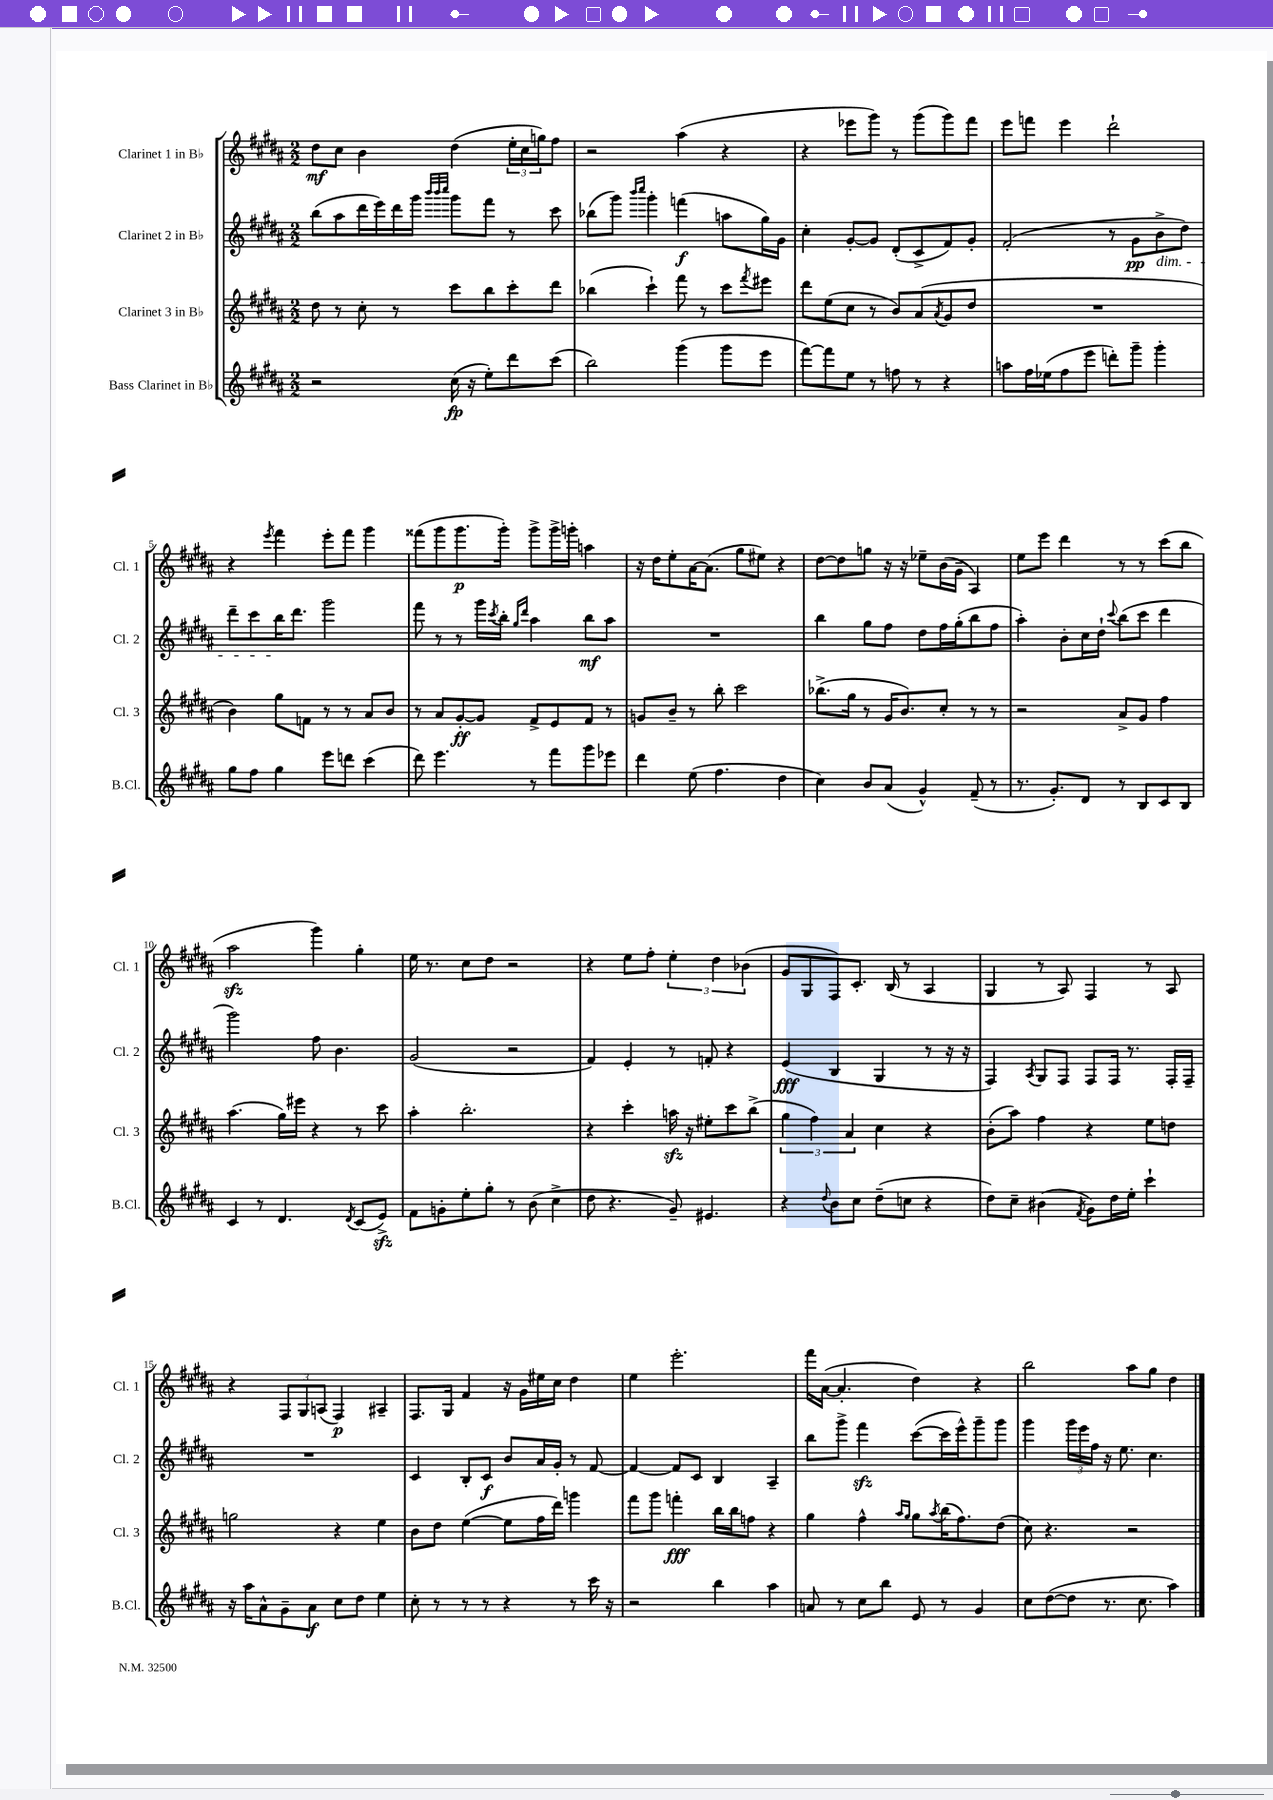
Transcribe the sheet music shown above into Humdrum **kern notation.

**kern	**dynam	**kern	**dynam	**kern	**dynam	**kern	**dynam
*part4	*part4	*part3	*part3	*part2	*part2	*part1	*part1
*staff4	*staff4	*staff3	*staff3	*staff2	*staff2	*staff1	*staff1
*I"Bass Clarinet in B♭	*	*I"Clarinet 3 in B♭	*	*I"Clarinet 2 in B♭	*	*I"Clarinet 1 in B♭	*
*I'B.Cl.	*	*I'Cl. 3	*	*I'Cl. 2	*	*I'Cl. 1	*
*clefG2	*	*clefG2	*	*clefG2	*	*clefG2	*
*k[f#c#g#d#a#]	*	*k[f#c#g#d#a#]	*	*k[f#c#g#d#a#]	*	*k[f#c#g#d#a#]	*
*M2/2	*	*M2/2	*	*M2/2	*	*M2/2	*
=1	=1	=1	=1	=1	=1	=1	=1
2r	.	8dd#\	.	(8bb\L	.	8dd#\L	mf
.	.	8r	.	8aa#\	.	8cc#\J	.
.	.	8cc#'\	.	16ddd#\L	.	4b\	.
.	.	.	.	16eee\)	.	.	.
.	.	8r	.	16ddd#\	.	.	.
.	.	.	.	16ggg#\JJ	.	.	.
.	.	.	.	32qqbbb/LLL	.	.	.
.	.	.	.	32qqbbb/	.	.	.
.	.	.	.	32qqcccc#/JJJ	.	.	.
(16cc#\	fp	8ccc#\L	.	8ggg#\L	.	(4dd#\	.
16r	.	.	.	.	.	.	.
8ee'\L)	.	8bb\	.	8fff#\J	.	.	.
8ddd#\	.	8ccc#'\	.	8r	.	24ee'\LL	.
.	.	.	.	.	.	24cc#\	.
.	.	.	.	.	.	24ggn\J)	.
(8ccc#\J	.	8ddd#\J	.	8ccc#\	.	8ff#\J	.
=2	=2	=2	=2	=2	=2	=2	=2
2bb\)	.	(4bb-X\	.	(8bb-X\L	.	2r	.
.	.	.	.	8ggg#\J)	.	.	.
.	.	.	.	16qqbbb/LL	.	.	.
.	.	.	.	16qqcccc#/JJ	.	.	.
.	.	4ccc#`\)	.	4ggg#'\	.	.	.
(4ggg#\	.	8fff#\	.	(4fffn\	f	(4aa#\	.
.	.	8r	.	.	.	.	.
8ggg#\L	.	8ccc#\L	.	8aan\L	.	4r	.
.	.	8qfff#/	.	.	.	.	.
8eee\J	.	8eee#X\J	.	16gg#\L)	.	.	.
.	.	.	.	16g#\JJ	.	.	.
=3	=3	=3	=3	=3	=3	=3	=3
[8fff#\L)	.	8ddd#\L	.	4cc#'\	.	4r	.
8fff#\]	.	(8ee\	.	.	.	.	.
8ee\J	.	8cc#\J	.	[8g#'/L	.	8eee-X\L	.
8r	.	8r	.	8g#/J]	.	8ggg#\J)	.
8ffn\	.	8b/L)	.	(8d#'/L	.	8r	.
8r	.	(8a#/	.	8c#^/	.	(8ggg#\L	.
.	.	8qa#/	.	.	.	.	.
4r	.	8g#/	.	8f#/)	.	8ggg#\)	.
.	.	8dd#/J	.	8g#'/J	.	8fff#\J	.
=4	=4	=4	=4	=4	=4	=4	=4
8aan\L	.	1r	.	(2f#'/	.	8eee\L	.
16ff#\L	.	.	.	.	.	8fffn\J	.
(16ee-X\J	.	.	.	.	.	.	.
8ff#\	.	.	.	.	.	4eee\	.
8eee\J	.	.	.	.	.	.	.
8dddn'\L)	.	.	.	8r	.	2ddd#`\	.
8ggg#~\J	.	.	.	8g#\L	pp	.	.
!	!	!	!	!LO:TX:b:i:t=dim.	!	!	!
4ggg#'\	.	.	.	8b^\	.	.	.
.	.	.	.	8dd#\J)	.	.	.
!!LO:LB:g=z
=5	=5	=5	=5	=5	=5	=5	=5
8gg#\L	.	4b\)	.	8ddd#~\L	.	4r	.
8ff#\J	.	.	.	8ccc#\	.	.	.
.	.	.	.	.	.	8qeee/	.
4gg#\	.	8gg#\L	.	16bb\K	.	4fff#\	.
.	.	.	.	8.ddd#\J	.	.	.
.	.	8fn\J	.	.	.	.	.
8eee\L	.	8r	.	2ggg#\	.	8eee'\L	.
8dddn\J	.	8r	.	.	.	8fff#\J	.
(4ccc#\	.	8a#/L	.	.	.	4ggg#\	.
.	.	8b/J	.	.	.	.	.
=6	=6	=6	=6	=6	=6	=6	=6
8ddd#\)	.	8r	.	8fff#\	.	(8fff##X\L	.
4.eee\	.	8a#/L	.	8r	.	8ggg#\	.
.	.	[8g#'/	ff	8r	.	8.ggg#\	p
.	.	8g#/J]	.	16ggg#\LL	.	.	.
.	.	.	.	8qccc#/	.	.	.
.	.	.	.	16bb'\JJ	.	16ggg#'\Jk)	.
.	.	.	.	16qqgg#/LL	.	.	.
.	.	.	.	16qqddd#/JJ	.	.	.
8r	.	8f#^/L	.	4aa#\	.	8ggg#^\L	.
8fff#\L	.	8e/	.	.	.	16ggg#^\L	.
.	.	.	.	.	.	16gggn'\JJ	.
8ggg#\	.	8f#/J	.	8bb\L	mf	4aan\	.
8eee-X\J	.	8r	.	8aa#\J	.	.	.
=7	=7	=7	=7	=7	=7	=7	=7
4ddd#\	.	8gn/L	.	1r	.	16r	.
.	.	.	.	.	.	16dd#\KL	.
.	.	8b~/J	.	.	.	8ee'\	.
(8ee\	.	8r	.	.	.	[16a#\K	.
.	.	.	.	.	.	(8.a#\J]	.
4.ff#\	.	8bb'\	.	.	.	.	.
.	.	2ccc#\	.	.	.	8gg#\L	.
.	.	.	.	.	.	8ee#X\J)	.
4dd#\	.	.	.	.	.	4r	.
=8	=8	=8	=8	=8	=8	=8	=8
4cc#\)	.	(8.bb-X^\L	.	4bb\	.	[8dd#\L	.
.	.	.	.	.	.	8dd#\]	.
.	.	16gg#\Jk	.	.	.	.	.
8b/L	.	8r	.	8gg#\L	.	8ggn\J	.
(8a#/J	.	16g#/KL	.	8ff#\J	.	16r	.
.	.	8.b/)	.	.	.	16r	.
4g#^^/)	.	.	.	8dd#\L	.	8ee-X~\L	.
.	.	8cc#'/J	.	16ff#\L	.	(16b\L	.
.	.	.	.	(16gg#'\J	.	16g#~\JJ	.
(8f#~/	.	8r	.	8bb\	.	4A#/)	.
8r	.	8r	.	8ff#\J	.	.	.
=9	=9	=9	=9	=9	=9	=9	=9
8.r	.	2r	.	4aa#'\)	.	8ee\L	.
.	.	.	.	.	.	8eee\J	.
8.g#'/L)	.	.	.	.	.	.	.
.	.	.	.	8b'\L	.	4ddd#\	.
8d#/J	.	.	.	16cc#\L	.	.	.
.	.	.	.	16dd#`\JJ	.	.	.
.	.	.	.	8qqccc#/	.	.	.
8r	.	8a#^/L	.	(8bb\L	.	8r	.
8B/L	.	8g#/J	.	8ccc#\J	.	8r	.
8c#/	.	4ff#\	.	4ddd#\	.	(8ccc#\L	.
8B/J	.	.	.	.	.	8bb\J	.
!!LO:LB:g=z
=10	=10	=10	=10	=10	=10	=10	=10
4c#/	.	(4.aa#\	.	2ggg#\)	.	2aa#zz\	.
8r	.	.	.	.	.	.	.
4.d#/	.	16gg#\LL)	.	.	.	.	.
.	.	16eee#X\JJ	.	.	.	.	.
.	.	4r	.	8ff#\	.	4ggg#\)	.
.	.	.	.	4.b\	.	.	.
8qd#/	.	.	.	.	.	.	.
(8c#/L	.	8r	.	.	.	4gg#'\	.
8ezz^/J)	.	8ccc#\	.	.	.	.	.
=11	=11	=11	=11	=11	=11	=11	=11
8f#\L	.	4aa#'\	.	(2g#/	.	16ee\	.
.	.	.	.	.	.	8.r	.
8gn'\	.	.	.	.	.	.	.
8ee'\	.	2.bb'\	.	.	.	8cc#\L	.
8gg#'\J	.	.	.	.	.	8dd#\J	.
8r	.	.	.	2r	.	2r	.
(8b\	.	.	.	.	.	.	.
4cc#^\	.	.	.	.	.	.	.
=12	=12	=12	=12	=12	=12	=12	=12
8dd#\	.	4r	.	4f#/)	.	4r	.
4.r	.	.	.	.	.	.	.
.	.	4ccc#'\	.	4e'/	.	8ee\L	.
.	.	.	.	.	.	8ff#'\J	.
8g#~/)	.	16aanzz\	.	8r	.	6ee'\	.
.	.	16r	.	.	.	.	.
4.e#X/	.	8ee#X'\L	.	8fn'/	.	.	.
.	.	.	.	.	.	6dd#\	.
.	.	8ccc#\	.	4r	.	.	.
.	.	.	.	.	.	(6b-X\	.
.	.	(8bb^\J	.	.	.	.	.
=13	=13	=13	=13	=13	=13	=13	=13
4r	.	6gg#\	.	(4e/	fff	8g#/L	.
.	.	.	.	.	.	8G#/	.
.	.	6ff#\)	.	.	.	.	.
8qqdd#/	.	.	.	.	.	.	.
8b\L	.	.	.	4B/	.	8F#/)	.
.	.	6a#/	.	.	.	.	.
8cc#\J	.	.	.	.	.	8.c#'/J	.
(8dd#~\L	.	4cc#\	.	4G#/	.	.	.
.	.	.	.	.	.	(16B/	.
8ccn\J	.	.	.	.	.	8r	.
4r	.	4r	.	8r	.	4A#/	.
.	.	.	.	16r	.	.	.
.	.	.	.	16r	.	.	.
=14	=14	=14	=14	=14	=14	=14	=14
8dd#\L)	.	(8b'\L	.	4F#/)	.	4G#/	.
8cc#~\J	.	8aa#\J)	.	.	.	.	.
.	.	.	.	8qA#/	.	.	.
(4b#X\	.	4ff#\	.	8G#/L	.	8r	.
.	.	.	.	8F#/J	.	8A#/)	.
8qf#/	.	.	.	.	.	.	.
8g#\L)	.	4r	.	8F#/L	.	4F#/	.
16dd#\L	.	.	.	16F#/Jk	.	.	.
16ee'\JJ	.	.	.	8.r	.	.	.
4ccc#`\	.	8ee\L	.	.	.	8r	.
.	.	8ddn\J	.	16F#'/LL	.	8A#/	.
.	.	.	.	16F#~/JJ	.	.	.
!!LO:LB:g=z
=15	=15	=15	=15	=15	=15	=15	=15
16r	.	2ggn\	.	1r	.	4r	.
16aa#\KL	.	.	.	.	.	.	.
8a#^^\	.	.	.	.	.	.	.
8g#~\	.	.	.	.	.	12F#/L	.
.	.	.	.	.	.	12G#/	.
8a#\J	f	.	.	.	.	.	.
.	.	.	.	.	.	(12An/J	.
8cc#\L	.	4r	.	.	.	4F#/)	p
8dd#\J	.	.	.	.	.	.	.
4ee\	.	4ee\	.	.	.	4A#X~/	.
=16	=16	=16	=16	=16	=16	=16	=16
8cc#'\	.	8b\L	.	4c#/	.	8.F#/L	.
8r	.	8dd#\J	.	.	.	.	.
.	.	.	.	.	.	16G#/Jk	.
8r	.	([4ee\	.	8B'/L	.	4f#/	.
8r	.	.	.	8c#/J	f	.	.
4r	.	8ee\L]	.	8b/L	.	16r	.
.	.	.	.	.	.	16g#\LL	.
.	.	16ff#\L	.	16a#/L	.	16ee#X\	.
.	.	16ddd#\JJ)	.	16g#'/JJ	.	16cc#\JJ	.
8r	.	4gggn\	.	8r	.	4dd#\	.
16ccc#\	.	.	.	[8f#/	.	.	.
16r	.	.	.	.	.	.	.
=17	=17	=17	=17	=17	=17	=17	=17
2r	.	8fff#\L	.	4f#/_	.	4ee\	.
.	.	8ggg#\J	.	.	.	.	.
.	.	4fffn'\	fff	8f#/L]	.	2.eee'\	.
.	.	.	.	8c#/J	.	.	.
4bb\	.	16bb\LL	.	4B/	.	.	.
.	.	16bb\J	.	.	.	.	.
.	.	8ffn\J	.	.	.	.	.
4aa#\	.	4r	.	4A#~/	.	.	.
=18	=18	=18	=18	=18	=18	=18	=18
8an/	.	4gg#\	.	8bb\L	.	16fff#\LL	.
.	.	.	.	.	.	([16a#\JJ	.
8r	.	.	.	8ggg#^\J	.	4.a#'/]	.
8cc#\L	.	4ff#^^\	.	4fff#zz\	.	.	.
8bb\J	.	.	.	.	.	.	.
.	.	16qqaa#/LL	.	.	.	.	.
.	.	16qqgg#/JJ	.	.	.	.	.
8e/	.	8gg#\L	.	([8ccc#\L	.	4dd#\)	.
.	.	8qaa#/	.	.	.	.	.
8r	.	(16bb\K	.	16ccc#\L]	.	.	.
.	.	8.ff#\)	.	16eee^^\J)	.	.	.
4g#/	.	.	.	8ggg#~\	.	4r	.
.	.	(8dd#\J	.	8ggg#\J	.	.	.
=19	=19	=19	=19	=19	=19	=19	=19
8cc#\L	.	8cc#\)	.	4ggg#\	.	2bb\	.
([8dd#\	.	4.r	.	.	.	.	.
8dd#\J]	.	.	.	24ggg#\LL	.	.	.
.	.	.	.	24eee\	.	.	.
.	.	.	.	24ff#\JJ	.	.	.
8.r	.	.	.	16r	.	.	.
.	.	.	.	8.ee\	.	.	.
.	.	2r	.	.	.	8aa#\L	.
8.cc#\	.	.	.	.	.	.	.
.	.	.	.	4.cc#\	.	8gg#\J	.
4aa#\)	.	.	.	.	.	4dd#\	.
==	==	==	==	==	==	==	==
*-	*-	*-	*-	*-	*-	*-	*-
